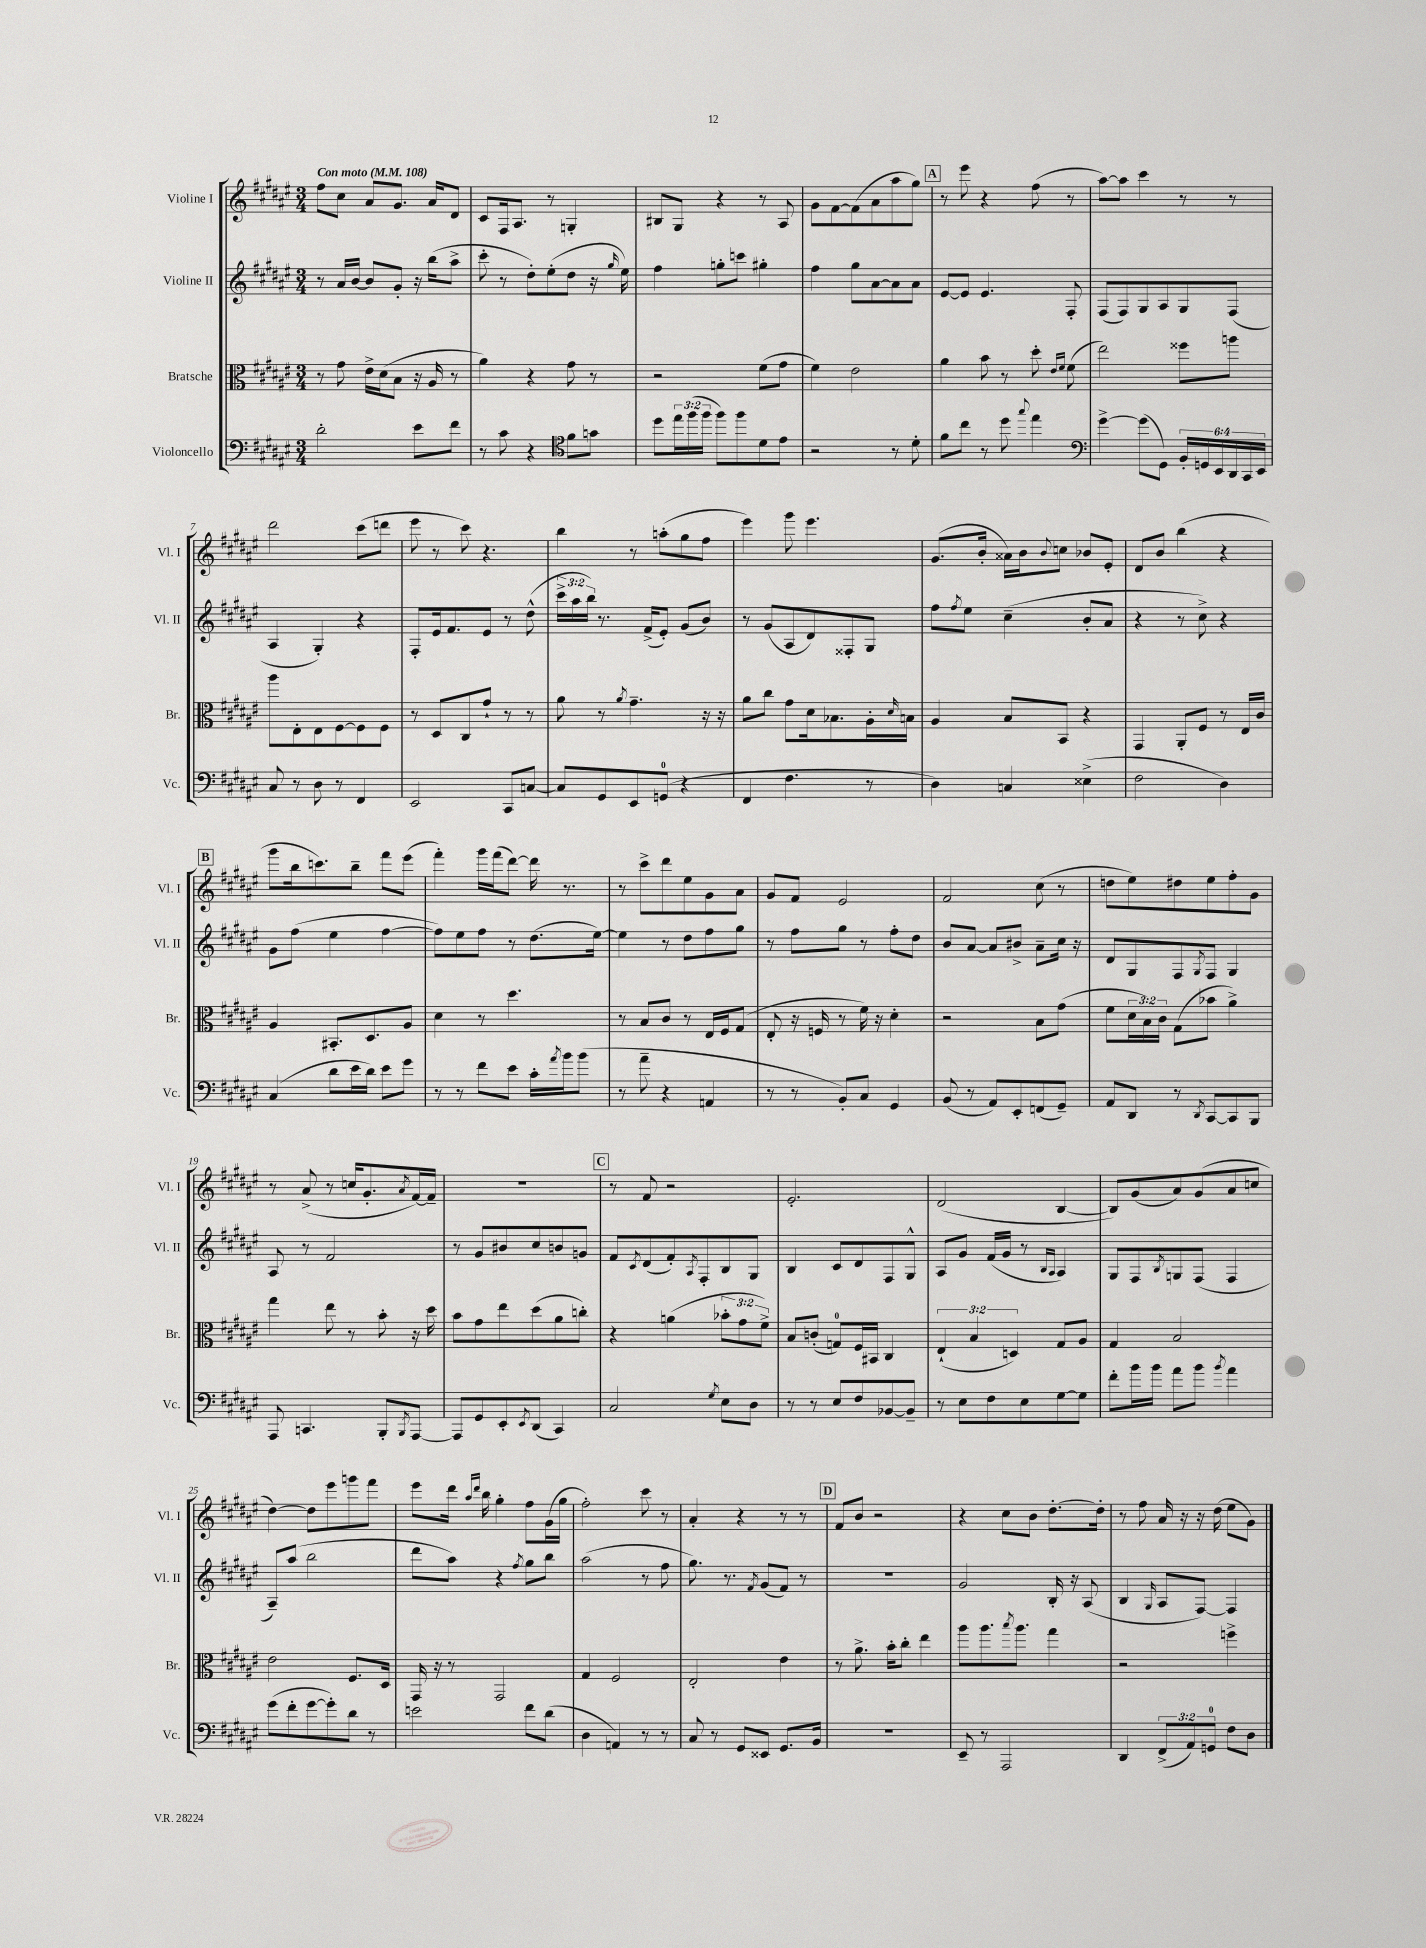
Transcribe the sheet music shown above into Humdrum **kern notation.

**kern	**kern	**kern	**kern
*staff4	*staff3	*staff2	*staff1
*clefF4	*clefC3	*clefG2	*clefG2
*k[f#c#g#d#a#e#]	*k[f#c#g#d#a#e#]	*k[f#c#g#d#a#e#]	*k[f#c#g#d#a#e#]
*M3/4	*M3/4	*M3/4	*M3/4
*MM108	*MM108	*MM108	*MM108
2d#'	8r	8r	8ff#
.	8g#	16a#	8cc#
.	.	[16b	.
.	16e#^	8b]	8a#
.	(16d#	.	.
.	8B	8g#'	8.g#
8e#	16r	16r	.
.	16A#	(16bb	16a#
8f#	8r	8aa#^	8d#
=	=	=	=
8r	4a#)	8ccc#'	8c#
8c#	.	8r	16F#
.	.	.	8.A#
4r	4r	8dd#')	.
.	.	(8ee#'	8r
*clefC4	*	*	*
8f#	8g#	8dd#	4G'
8g	8r	16r	.
.	.	16qqgg#	.
.	.	16ee#)	.
=	=	=	=
8dd#	2r	4ff#	8B#
24ee#	.	.	8G#
(24ff#	.	.	.
24ff#	.	.	.
8ff#)	.	8gg'	4r
8ff#	.	8ccc	.
8d#	(8f#	4gg#'	8r
8e#	8g#	.	8A#
=	=	=	=
2r	4f#)	4ff#	8g#
.	.	.	[8f#
.	2e#	8gg#	(8f#]
.	.	[8a#	8a#
8r	.	8a#]	8aa#
8d#'	.	8a#	8gg#)
=	=	=	=
8f#	4a#	[8e#	8r
8cc#	.	8e#]	8eee#
8r	8b	4.e#	4r
8dd#	8r	.	.
8qqgg#	.	.	.
4ee#	8dd#'	.	(8ff#
.	16qqe#	.	.
.	16qqf#	.	.
.	(8f#	8F#'	8r
=	=	=	=
*clefF4	*	*	*
[4g#^	2ee#)	(8F#	[8aa#)
.	.	8F#)	8aa#]
(8g#]	.	8G#	4ccc#
8GG#)	.	8A#	.
24BB'	8ff##	8G#	8r
24GG	.	.	.
24EE#	.	.	.
24DD#	8aa	(8F#	8r
24CC#	.	.	.
24EE#	.	.	.
=	=	=	=
8C#	8aa#	4A#	2ddd#
8r	8E#'	.	.
8D#	8E#	4G#')	.
8r	[8F#	.	.
4FF#	8F#]	4r	(8ccc#
.	8F#	.	8ddd
=	=	=	=
2EE#	8r	8F#'	8eee#
.	8D#	16e#	8r
.	.	8.f#	.
.	8C#	.	8ccc#)
.	8g#`	8e#	4.r
8CC#	8r	8r	.
[8C	8r	(8dd#^^	.
=	=	=	=
8C]	8a#	24ccc#^	4bb
.	.	24aa#	.
.	.	24bb)	.
8GG#	8r	8.r	.
.	8qa#	.	.
8EE#	4.g#~	.	8r
.	.	(16f#^	.
(8GG	.	8e#')	(8aa'
4r	.	(8g#	8gg#
.	16r	8b)	8ff#
.	16r	.	.
=	=	=	=
4FF#	8a#	8r	4eee#)
.	8cc#	(8g#	.
4.F#	8g#	8A#	8ggg#
.	16d#	8d#)	4.eee#
.	8.B-	.	.
.	.	8F##'	.
8r	16A#'	8G#	.
.	16qqd#	.	.
.	16B	.	.
=	=	=	=
4D#)	4A#	8ff#	(8.g#
.	.	8qff#	.
.	.	8ee#	.
.	.	.	16b'
4C	8B	(4cc#~	16a##)
.	.	.	16b
.	.	.	8qqb
.	8BB	.	8cc
(4E##^	4r	8b'	8b-
.	.	8a#	8e#'
=	=	=	=
2F#	4GG#	4r	8d#
.	.	.	8b
.	8AA#'	8r	(4bb
.	8F#	8cc#^)	.
4D#)	8r	4r	4r
.	16E#	.	.
.	16c#	.	.
=	=	=	=
(4C#	4A#	8g#	8ggg#
.	.	(8ff#	16bb
.	.	.	8.ccc)
8d#	8.BB#'	4ee#	.
16e#	.	.	8bb~
16d#)	8.D#	.	.
8e#	.	[4ff#	8fff#
8g#	8A#	.	(8eee#
=	=	=	=
8r	4d#	8ff#])	4fff#')
8r	.	8ee#	.
8f#	8r	8ff#	16ggg#
.	.	.	(16fff#
8e#	4.dd#	8r	[8ddd#)
16c#'	.	(8.dd#	16ddd#]
8qa#	.	.	.
16b	.	.	8.r
(8b	.	.	.
.	.	[16ee#)	.
=	=	=	=
8r	8r	4ee#]	8r
8a#~	8B	.	8ccc#^
4r	8c#	8r	8ddd#
.	8r	8dd#	8ee#
4AA	16E#	8ff#	8g#
.	16F#	.	.
.	(8G#	8gg#	8a#
=	=	=	=
8r	8E#'	8r	8g#
8r	16r	8ff#	8f#
.	16F	.	.
8BB')	8r	8gg#	2e#
8C#	16f#)	8r	.
.	16r	.	.
4GG#	4d#'	8ff#'	.
.	.	8dd#	.
=	=	=	=
(8BB	2r	8b	2f#
8r	.	[8a#	.
8AA#)	.	8a#]	.
8EE#'	.	8b#^	.
(8FF	8B	8a#~	(8cc#
8GG#~)	(8g#	16cc#	8r
.	.	16r	.
=	=	=	=
8AA#	8f#	8d#	8dd
8DD#	24d#	8G#	8ee#)
.	24B)	.	.
.	24c#	.	.
8r	(8G#	8F#	8dd#
8qDD#	.	8qG#	.
[8CC#	8b-	8F#	8ee#
8CC#]	4a#^)	4G#	8ff#'
8BBB	.	.	8g#
=	=	=	=
8AAA#	4gg#	8A#	8r
4.CC	.	8r	(8a#^
.	8ee#	2f#	8r
.	8r	.	16cc
.	.	.	8.g#'
8BBB'	8b'	.	.
8qBBB	.	.	8qa#
[8AAA#	16r	.	[16f#)
.	16dd#	.	16f#~]
=	=	=	=
8AAA#]	8b	8r	2.r
8GG#	8g#	8g#	.
8EE#'	8ee#	8b#	.
8qEE#	.	.	.
(8DD#	(8dd#	8cc#	.
4CC#)	8a#	8b	.
.	8cc')	8g	.
=	=	=	=
2C#	4r	8f#	8r
.	.	8qc#	.
.	.	(8d#	8f#
.	(4a	8f#')	2r
.	.	8qA#	.
.	.	8F#'	.
8qG#	.	.	.
8E#	12b-'	8B	.
.	12g#	.	.
8D#	.	8G#	.
.	12f#^)	.	.
=	=	=	=
8r	8B	4B	2.e#'
8r	(8c'	.	.
8E#	8G)	8c#	.
8F#	16F#	8d#	.
.	16BB#	.	.
[8BB-	4C#	8F#	.
8BB-~]	.	8G#^^	.
=	=	=	=
8r	(6E#`	8A#	(2d#
8E#	.	8g#	.
.	6B	.	.
8F#	.	(16f#	.
.	.	16g#	.
.	6D)	.	.
8E#	.	8r	.
.	.	16qqB	.
.	.	16qqA#	.
[8G#	8G#	4A#)	[4B
8G#]	8A#	.	.
=	=	=	=
8f#'	4G#	8G#	8B])
16b	.	8F#	(8g#
16b	.	.	.
.	.	8qB	.
8a#	2B	8G	8a#)
8b	.	(8F#	(8g#
8qb	.	.	.
4a#	.	4F#	8a#
.	.	.	8cc
=	=	=	=
(8g#	2e#	8A#~)	[4dd#)
8f#'	.	(8aa#	.
[8g#	.	2bb	8dd#]
8g#'])	.	.	8eee#
8d#	8.F#	.	8ggg
8r	.	.	8fff#
.	16D#	.	.
=	=	=	=
2e	16GG#	8ddd#	8eee#
.	16r	.	.
.	8r	8aa#)	16ddd#
.	.	.	16qqaa#
.	.	.	16qqddd#
.	.	.	16bb
.	2GG#	4r	4gg#'
.	.	8qff#	.
8f#	.	8gg#	8ff#
(8d#	.	8bb	(16g#
.	.	.	16gg#
=	=	=	=
4D#	4G#	(2aa#	2ff#')
4AA)	2F#	.	.
8r	.	8r	8ccc#
8r	.	8ff#	8r
=	=	=	=
8C#	2E#'	8.gg#)	4a#'
8r	.	.	.
.	.	8.r	.
8GG#	.	.	4r
.	.	8qf#	.
8EE##	.	(8g#	.
8.GG#	4e#	8f#)	8r
.	.	8r	8r
16BB	.	.	.
=	=	=	=
2.r	8r	2.r	8f#
.	8.a#^	.	8b
.	.	.	2r
.	16b'	.	.
.	8cc#'	.	.
.	4ee#	.	.
=	=	=	=
8EE#~	8aa#	2g#	4r
8r	8.aa#	.	.
2AAA#	.	.	8cc#
.	8qbb	.	.
.	8.aa#	.	.
.	.	.	8b
.	4gg#	16B'	[8.dd#'
.	.	16r	.
.	.	(8A#	.
.	.	.	16dd#']
=	=	=	=
4DD#	2r	4B	8r
.	.	.	8ff#
.	.	16qqG#	.
(12FF#^	.	8A#	16a#
.	.	.	16r
12AA#)	.	.	.
.	.	[8F#)	16r
12GG	.	.	.
.	.	.	(16dd#
8F#	4ff^	4F#]	8ee#
8D#	.	.	8g#)
==	==	==	==
*-	*-	*-	*-
